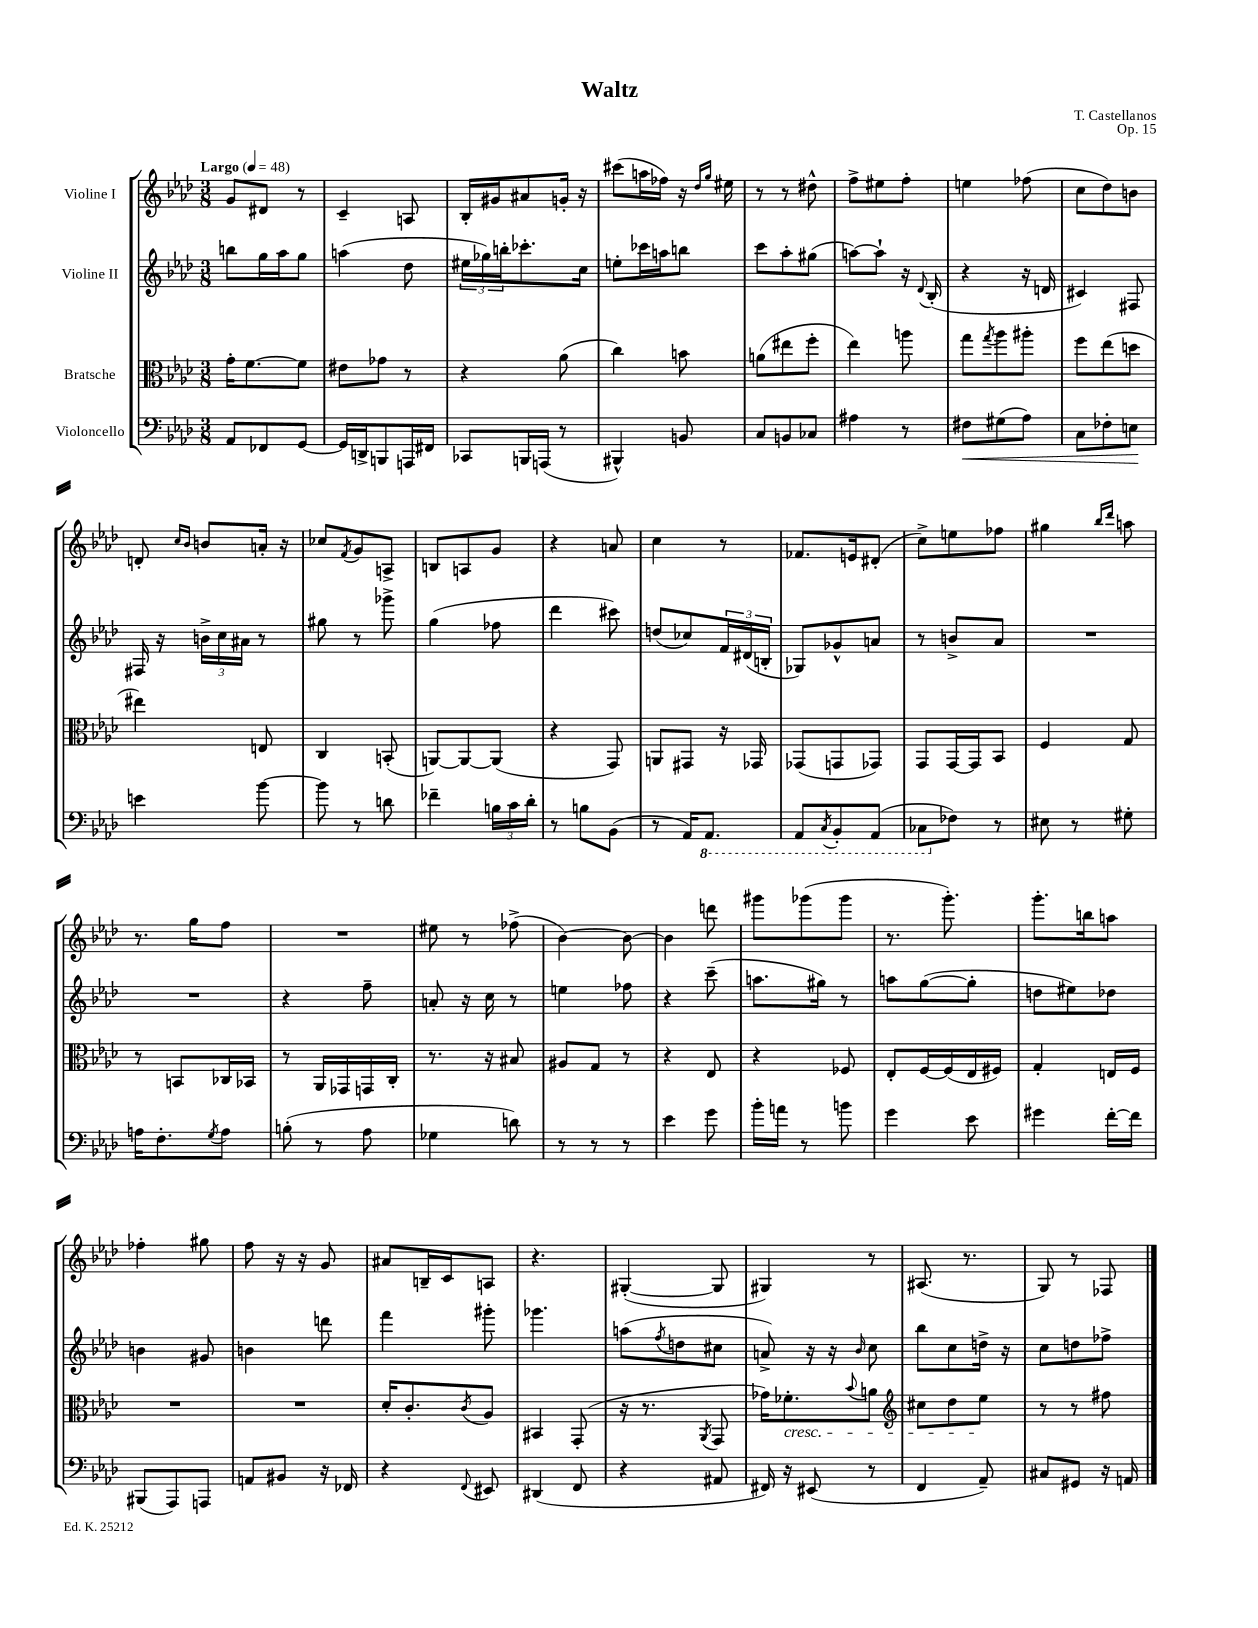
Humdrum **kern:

**kern	**kern	**kern	**kern
*staff4	*staff3	*staff2	*staff1
*clefF4	*clefC3	*clefG2	*clefG2
*k[b-e-a-d-]	*k[b-e-a-d-]	*k[b-e-a-d-]	*k[b-e-a-d-]
*M3/8	*M3/8	*M3/8	*M3/8
*MM48	*MM48	*MM48	*MM48
8AA-/L	16g'\LK	8bb\L	8g/L
.	[8.f\	.	.
8FF-/	.	16gg\L	8d#/J
.	.	16aa-\J	.
[8GG/J	8f\]J	8gg\J	8r
=	=	=	=
16GG/]LL	8e#\L	(4aa\	4c~/
16DD^/J	.	.	.
8BBB/	8g-\J	.	.
16AAA/L	8r	8dd-\	8A/
16FF#/JJ	.	.	.
=	=	=	=
8CC-/L	4r	24ee#\LL	16B-'/LL
.	.	24gg-\)	.
.	.	.	16g#/J
.	.	24bb'\J	.
16BBB/L	.	8.ccc-'\	8a#/
(16AAA/JJ	.	.	.
8r	(8a-\	.	16g'/Jk
.	.	16cc\Jk	16r
=	=	=	=
4BBB#^^/)	4cc\)	8ee'\L	(8ccc#\L
.	.	16ccc-\L	16aa\L
.	.	16aa\J	16ff-\JJ)
8BB/	8b\	8bb\J	16r
.	.	.	16qqdd-/LL
.	.	.	16qqgg/JJ
.	.	.	16ee#\
=	=	=	=
8C/L	(8a\L	8ccc\L	8r
8BB/	8ee#\	8aa-'\	8r
8C-/J	8ff'\J	(8gg#\J	8dd#^^\
=	=	=	=
4A#\	4ee-\)	[8aa\L)	8ff^\L
.	.	8aa`\]J	8ee#\
8r	8aa\	16r	8ff'\J
.	.	8qqd-/	.
.	.	(16B-'/	.
=	=	=	=
8F#\L	8gg\L	4r	4ee\
.	8qgg/	.	.
(8G#\	8aa-\	.	.
8A-\J)	8aa#'\J	16r	(8ff-\
.	.	16d/	.
=	=	=	=
8C\L	8ff\L	4c#/)	8cc\L
8F-'\	(8ee-\	.	8dd-\)
8E\J	8dd\J	8F#/	8b\J
=	=	=	=
4e\	4ee#\)	16F#/	8d'/
.	.	16r	.
.	.	.	16qqcc/LL
.	.	.	16qqb-/JJ
.	.	24b^\LL	8b/L
.	.	24cc\	.
.	.	24a#\JJ	.
[8b-\	8E/	8r	16a'/Jk
.	.	.	16r
=	=	=	=
8b-\]	4C/	8gg#\	8cc-/L
.	.	.	8qf/
8r	.	8r	8g/
8d\	(8BB'/	8ggg-^\	8A^/J
=	=	=	=
4f-~\	[8AA/L)	(4gg\	8B/L
.	8AA/_	.	8A/
24B\LL	(8AA/]J	8ff-\	8g/J
24c\	.	.	.
24d-'\JJ	.	.	.
=	=	=	=
8r	4r	4ddd-\	4r
8B\L	.	.	.
(8BB-\J	8GG/)	8ccc#\)	8a/
=	=	=	=
8r	8AA/L	(8dd/L	4cc\
16AA-/LK)	8GG#/J	8cc-/)	.
8.AAA-/J	.	.	.
.	16r	24f/L	8r
.	.	(24d#/	.
.	16GG-/	.	.
.	.	24B'/JJ	.
=	=	=	=
8AAA-/L	(8GG-/L	8G-/L)	8.f-/L
8qCC/	.	.	.
8BBB-'/	8GG/	8g-^^/	.
.	.	.	16e/k
(8AAA-/J	8GG-/J)	8a/J	(8d#'/J
=	=	=	=
8CC-\L	8GG/L	8r	8cc^\L)
8F-\J)	[16GG/L	8b^/L	8ee\
.	16GG/]J	.	.
8r	8BB-/J	8a-/J	8ff-\J
=	=	=	=
8E#\	4F/	4.r	4gg#\
8r	.	.	.
.	.	.	16qqbb-/LL
.	.	.	16qqddd-/JJ
8G#'\	8G/	.	8aa\
=	=	=	=
16A\LK	8r	4.r	8.r
8.F'\	.	.	.
.	8BB/L	.	.
.	.	.	16gg\LK
8qG/	.	.	.
8A\J	16C-/L	.	8ff\J
.	16BB-/JJ	.	.
=	=	=	=
(8B'\	8r	4r	4.r
8r	16AA-/LL	.	.
.	16GG-/	.	.
8A-\	16GG/	8ff~\	.
.	16C'/JJ	.	.
=	=	=	=
4G-\	8.r	8a'/	8ee#\
.	.	16r	8r
.	16r	16cc\	.
8d\)	8B#/	8r	(8ff-^\
=	=	=	=
8r	8A#/L	4ee\	[4b-\)
8r	8G/J	.	.
8r	8r	8ff-\	8b-\_
=	=	=	=
4e-\	4r	4r	4b-\]
8g\	8E-/	(8ccc~\	8ddd\
=	=	=	=
16b-'\LL	4r	8.aa\L	8ggg#\L
16a\JJ	.	.	.
8r	.	.	(8ggg-\
.	.	16gg#\Jk)	.
8b\	8F-/	8r	8ggg-\J
=	=	=	=
4g\	8E-'/L	8aa\L	8.r
.	[16F/L	([8gg\	.
.	(16F/]	.	8.ggg'\)
8e-\	16E-/	8gg'\]J	.
.	16F#/JJ)	.	.
=	=	=	=
4g#\	4G'/	8dd\L	8.ggg'\L
.	.	8ee#\)	.
.	.	.	16bb\k
[16f'\LL	16E/LL	8dd-\J	8aa\J
16f\]JJ	16F/JJ	.	.
=	=	=	=
(8BBB#/L	4.r	4b\	4ff-'\
8AAA-/)	.	.	.
8AAA/J	.	8g#/	8gg#\
=	=	=	=
8AA/L	4.r	4b\	8ff\
8BB#/J	.	.	16r
.	.	.	16r
16r	.	8ddd\	8g/
16FF-/	.	.	.
=	=	=	=
4r	16d-'/LK	4fff\	8a#/L
.	8.c'/	.	.
.	.	.	16B~/L
.	.	.	16c/J
8qqFF/	8qc/	.	.
8EE#/	8A-/J	8ggg#'\	8A/J
=	=	=	=
(4DD#/	4BB#/	4.ggg-\	4.r
8FF/	(8GG'/	.	.
=	=	=	=
4r	16r	(8aa\L	([4G#'/
.	8.r	.	.
.	.	8qff/	.
.	.	8dd\	.
.	8qAA-/	.	.
8AA#/	8GG/	8cc#\J	8G#/]
=	=	=	=
16FF#/)	16g-\LK)	8a^/)	4G#/)
16r	8.f-'\	.	.
(8EE#/	.	16r	.
.	.	16r	.
.	8qqb-/	16qqb-/	.
8r	8a\J	8cc\	8r
=	=	=	=
*	*clefG2	*	*
4FF/	8cc#\L	8bb-\L	(8.A#/
.	8dd-\	8cc\	.
.	.	.	8.r
8AA-~/)	8ee-\J	16dd^\Jk	.
.	.	16r	.
=	=	=	=
8C#/L	8r	8cc\L	8G/)
8GG#/J	8r	8dd\	8r
16r	8ff#\	8ff-^\J	8F-/
16AA/	.	.	.
==	==	==	==
*-	*-	*-	*-
